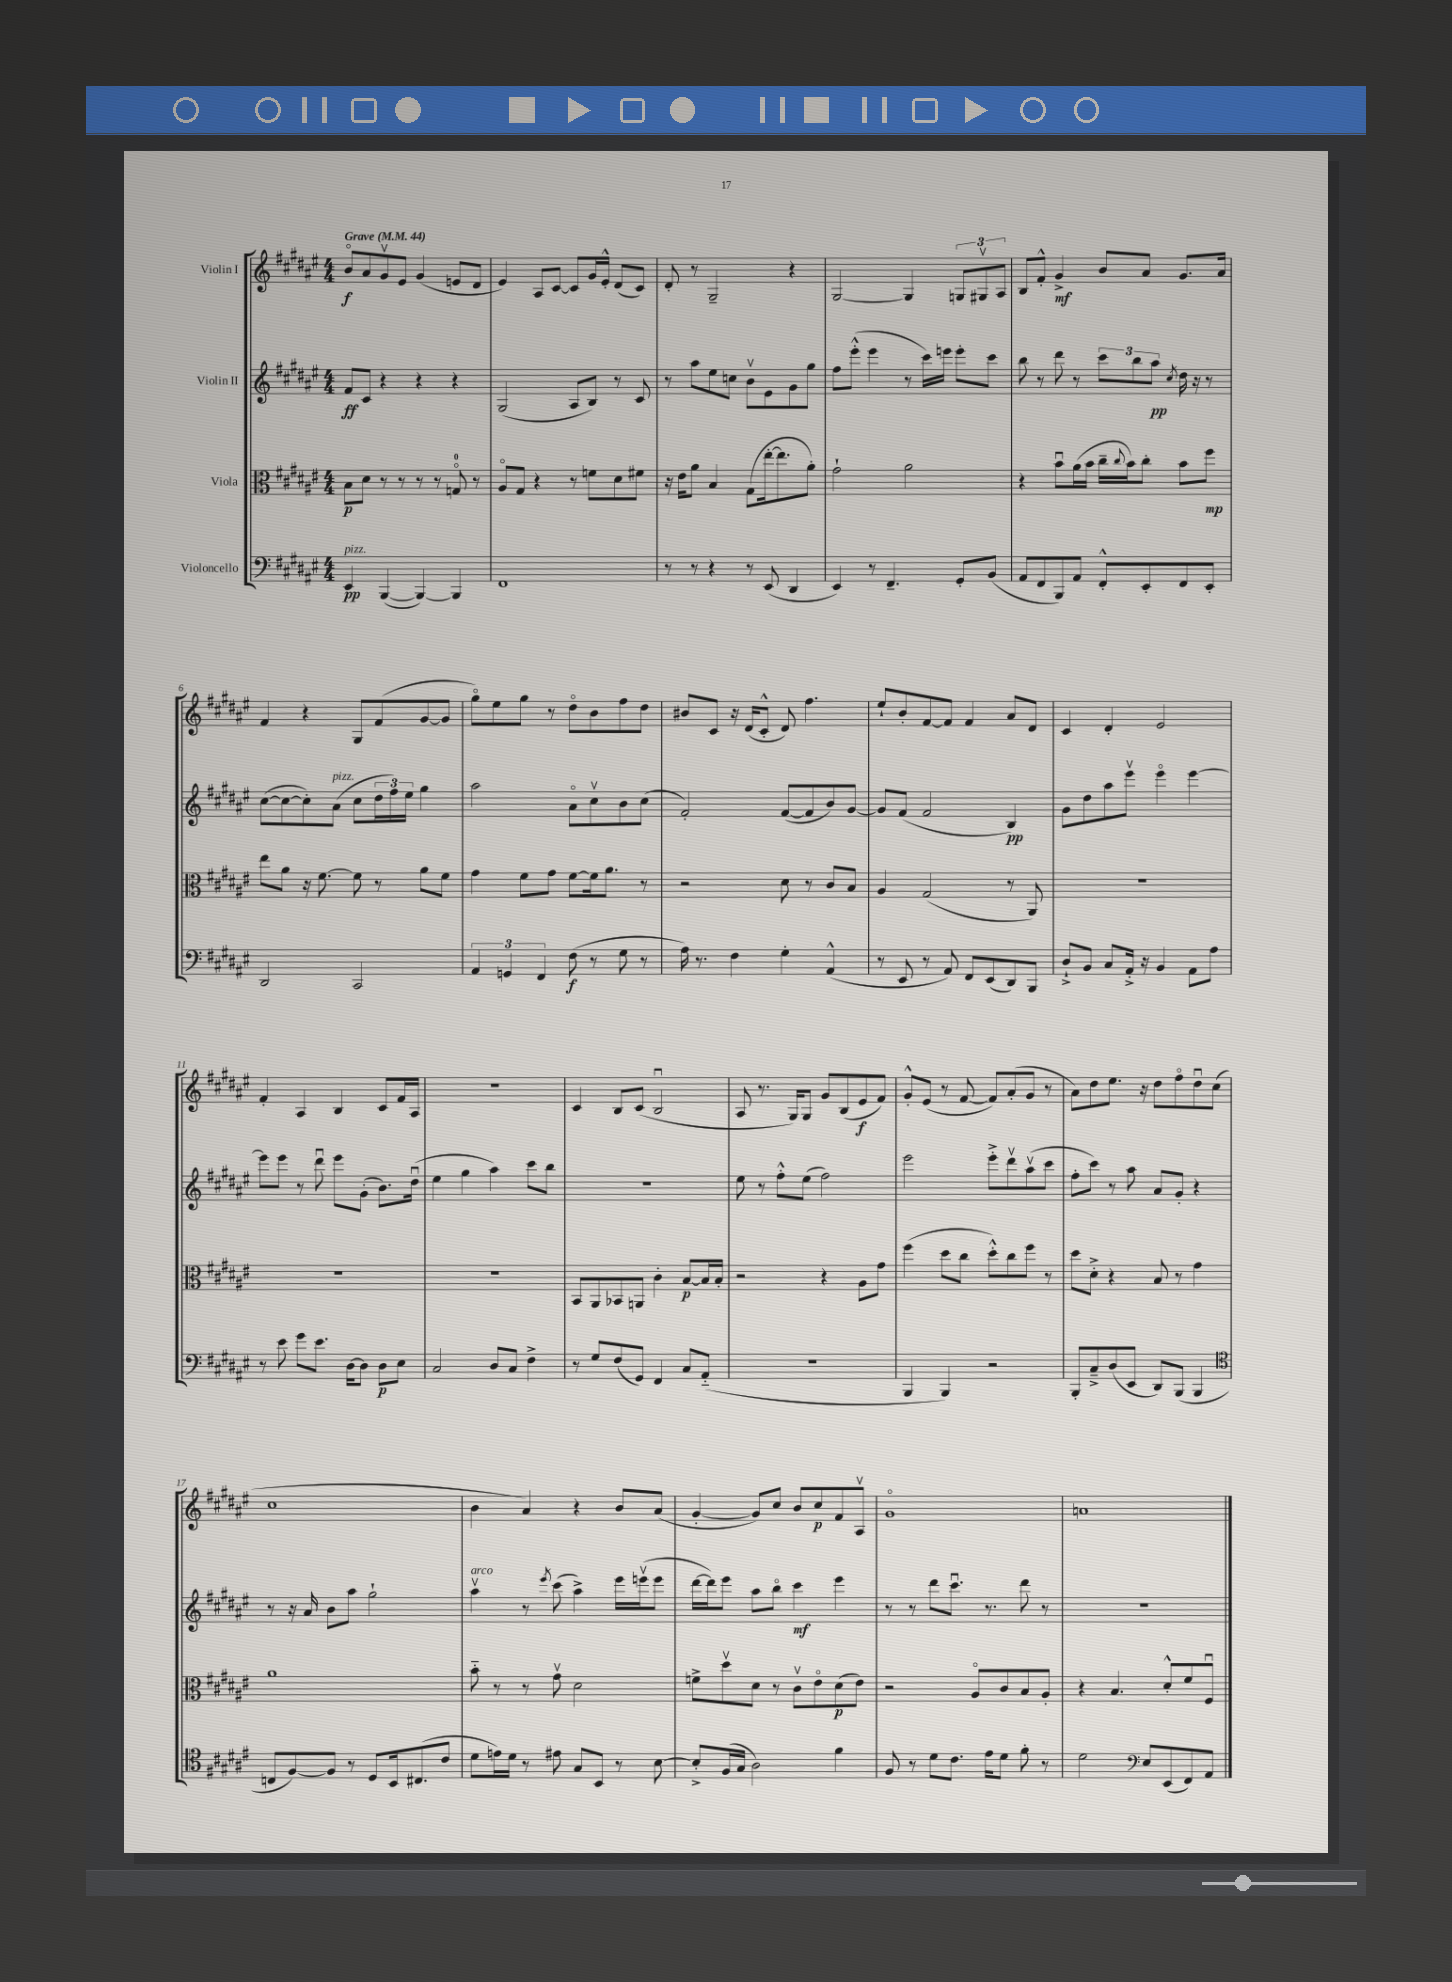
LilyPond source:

<<
\new StaffGroup <<
\new Staff = "s0" \with { instrumentName = "Violin I" } {
    \clef treble \key fis \major \numericTimeSignature \time 4/4 \tempo "Grave" 4 = 44
    b'8\flageolet\f ais'8 gis'8\upbow eis'8 gis'4( e'8 dis'8 |
    eis'4) ais8 cis'8~ cis'8 gis'16 eis'16-.-^ dis'8( cis'8) |
    dis'8-. r8 gis2-- r4 |
    gis2~ gis4 \tuplet 3/2 { g8 gis8\upbow ais8 } |
    b8 fis'8-.-^ gis'4->\mf b'8 ais'8 gis'8. ais'16 |
    fis'4 r4 gis8 fis'8( gis'8~ gis'8 |
    gis''8\flageolet) eis''8 gis''8 r8 dis''8\flageolet b'8 fis''8 dis''8 |
    bis'8 cis'8 r16 dis'16( cis'8-.-^ dis'8) fis''4. |
    eis''8-! b'8-. fis'8~ fis'8 fis'4 ais'8 dis'8 |
    cis'4 dis'4-. eis'2 |
    fis'4-. ais4 b4 cis'8 fis'16 ais16 |
    R1 |
    cis'4 b8 cis'8( b2\downbow |
    ais8 r8. gis16) gis8 gis'8 b8( eis'8\f fis'8) |
    gis'8-.-^ eis'8( r8 fis'8~ fis'8) ais'8-.( gis'8 r8 |
    ais'8) dis''8 eis''8. r16 dis''8 fis''8\flageolet dis''8\downbow cis''8( |
    cis''1 |
    b'4 ais'4) r4 b'8 ais'8( |
    gis'4~-. gis'8) cis''8 b'8 cis''8\p fis'8 ais8\upbow |
    gis'1\flageolet |
    a'1 \bar "|." |
}
\new Staff = "s1" \with { instrumentName = "Violin II" } {
    \clef treble \key fis \major \numericTimeSignature \time 4/4
    fis'8\ff cis'8 r4 r4 r4 |
    gis2( ais8 b8) r8 cis'8 |
    r8 ais''8 eis''8 c''8 b'8\upbow eis'8 gis'8 gis''8 |
    fis''8 eis'''8-.-^( eis'''4 r8 cis'''16) e'''16 e'''8-. cis'''8 |
    b''8 r8 dis'''8 r8 \tuplet 3/2 { cis'''8 b''8 ais''8\pp } \acciaccatura { cis''8 } dis''16 r16 r8 |
    cis''8~( cis''8~ cis''8-.) ais'8^\markup { \italic "pizz." }( cis''8 \tuplet 3/2 { dis''16 fis''16) eis''16 } gis''4 |
    ais''2 ais'8\flageolet cis''8\upbow b'8 cis''8( |
    fis'2-.) fis'8~( fis'8 b'8) gis'8~ |
    gis'8 fis'8( fis'2 b4\pp) |
    gis'8 dis''8 ais''8 eis'''8\upbow eis'''4\flageolet eis'''4~ |
    eis'''8 eis'''8 r8 dis'''8\downbow eis'''8 gis'8-.( b'8.) dis''16\downbow( |
    eis''4 gis''4 ais''4) cis'''8 b''8 |
    R1 |
    eis''8 r8 fis''8-.-^ eis''8( fis''2) |
    eis'''2 eis'''8-.-> dis'''8\upbow ais''8\upbow( cis'''8 |
    fis''8-. cis'''8) r8 ais''8 ais'8 gis'8-. r4 |
    r8 r16 ais'16 b'8 ais''8 gis''2-! |
    ais''4\upbow^\markup { \italic "arco" } r8 \acciaccatura { eis'''8 } cis'''8( ais''4->) eis'''16 e'''16\upbow( e'''8 |
    dis'''16~ dis'''16) eis'''8 ais''8 b''8\flageolet cis'''4\mf eis'''4 |
    r8 r8 dis'''8 cis'''8.\downbow r8. dis'''8 r8 |
    R1 \bar "|." |
}
\new Staff = "s2" \with { instrumentName = "Viola" } {
    \clef alto \key fis \major \numericTimeSignature \time 4/4
    b8\p dis'8 r8 r8 r8 r8 g8-0\flageolet r8 |
    ais8\flageolet gis8 r4 r8 f'8 dis'8 fis'8 |
    r16 eis'16 ais'8 b4 gis8( eis''16~-. eis''8. ais'8-.) |
    gis'2-! ais'2 |
    r4 b'8\downbow ais'16( b'16 cis''16-- \appoggiatura { cis''8 } b'16) cis''8-. b'8 fis''8\mp |
    eis''8 ais'8 r16 fis'8.~ fis'8 r8 ais'8 fis'8 |
    gis'4 fis'8 gis'8 fis'8~ fis'16 ais'8. r8 |
    r2 dis'8 r8 cis'8 b8 |
    ais4 gis2( r8 ais,8) |
    R1 |
    R1 |
    R1 |
    b,8 ais,8 bes,8 a,8 cis'4-. b8~\p b16 b16-. |
    r2 r4 ais8 gis'8 |
    fis''4( dis''8 cis''8 dis''8-.-^) cis''8 fis''8 r8 |
    dis''8 dis'8-.-> r4 b8 r8 gis'4 |
    ais'1 |
    b'8-_ r8 r8 gis'8\upbow dis'2 |
    f'8-> dis''8\upbow dis'8 r8 cis'8\upbow eis'8\flageolet dis'8\p( eis'8) |
    r2 ais8\flageolet cis'8 b8 ais8-. |
    r4 b4. dis'8-.-^ fis'8 fis8\downbow \bar "|." |
}
\new Staff = "s3" \with { instrumentName = "Violoncello" } {
    \clef bass \key fis \major \numericTimeSignature \time 4/4
    eis,4\pp^\markup { \italic "pizz." } b,,4~( b,,4~) b,,4 |
    fis,1 |
    r8 r8 r4 r8 eis,8( dis,4 |
    eis,4) r8 fis,4.-- gis,8-. b,8( |
    ais,8 fis,8 b,,8) ais,8 fis,8-.-^ eis,8-. fis,8 eis,8-. |
    dis,2 cis,2 |
    \tuplet 3/2 { ais,4 g,4 fis,4 } fis8\f( r8 gis8 r8 |
    ais16) r8. fis4 gis4-. ais,4-^( |
    r8 eis,8 r8 ais,8) fis,8 eis,8( dis,8) b,,8 |
    dis8-!-> b,8 cis8 ais,16-.-> r16 b,4 ais,8 ais8 |
    r8 eis'8 gis'8 eis'8. dis16~ dis8 dis8\p eis8 |
    cis2 dis8 cis8 fis4-> |
    r8 gis8 fis8( gis,8) fis,4 cis8 ais,8-_( |
    R1 |
    b,,4 b,,4) r2 |
    b,,8-. cis8---> dis8( eis,8 dis,8) b,,8( b,,4 |
    \clef tenor c8 fis8~) fis8 r8 dis8 b,16 cis8.( cis'8 |
    dis'8 e'16) dis'16 r8 eis'8 gis8 b,8 r8 b8~ |
    b8-.-> fis16( gis16 ais2) fis'4 |
    fis8 r8 dis'8 cis'8. eis'16 dis'8 fis'8-. r8 |
    dis'2 \clef bass eis8 eis,8( fis,8) ais,8 \bar "|." |
}
>>
>>
